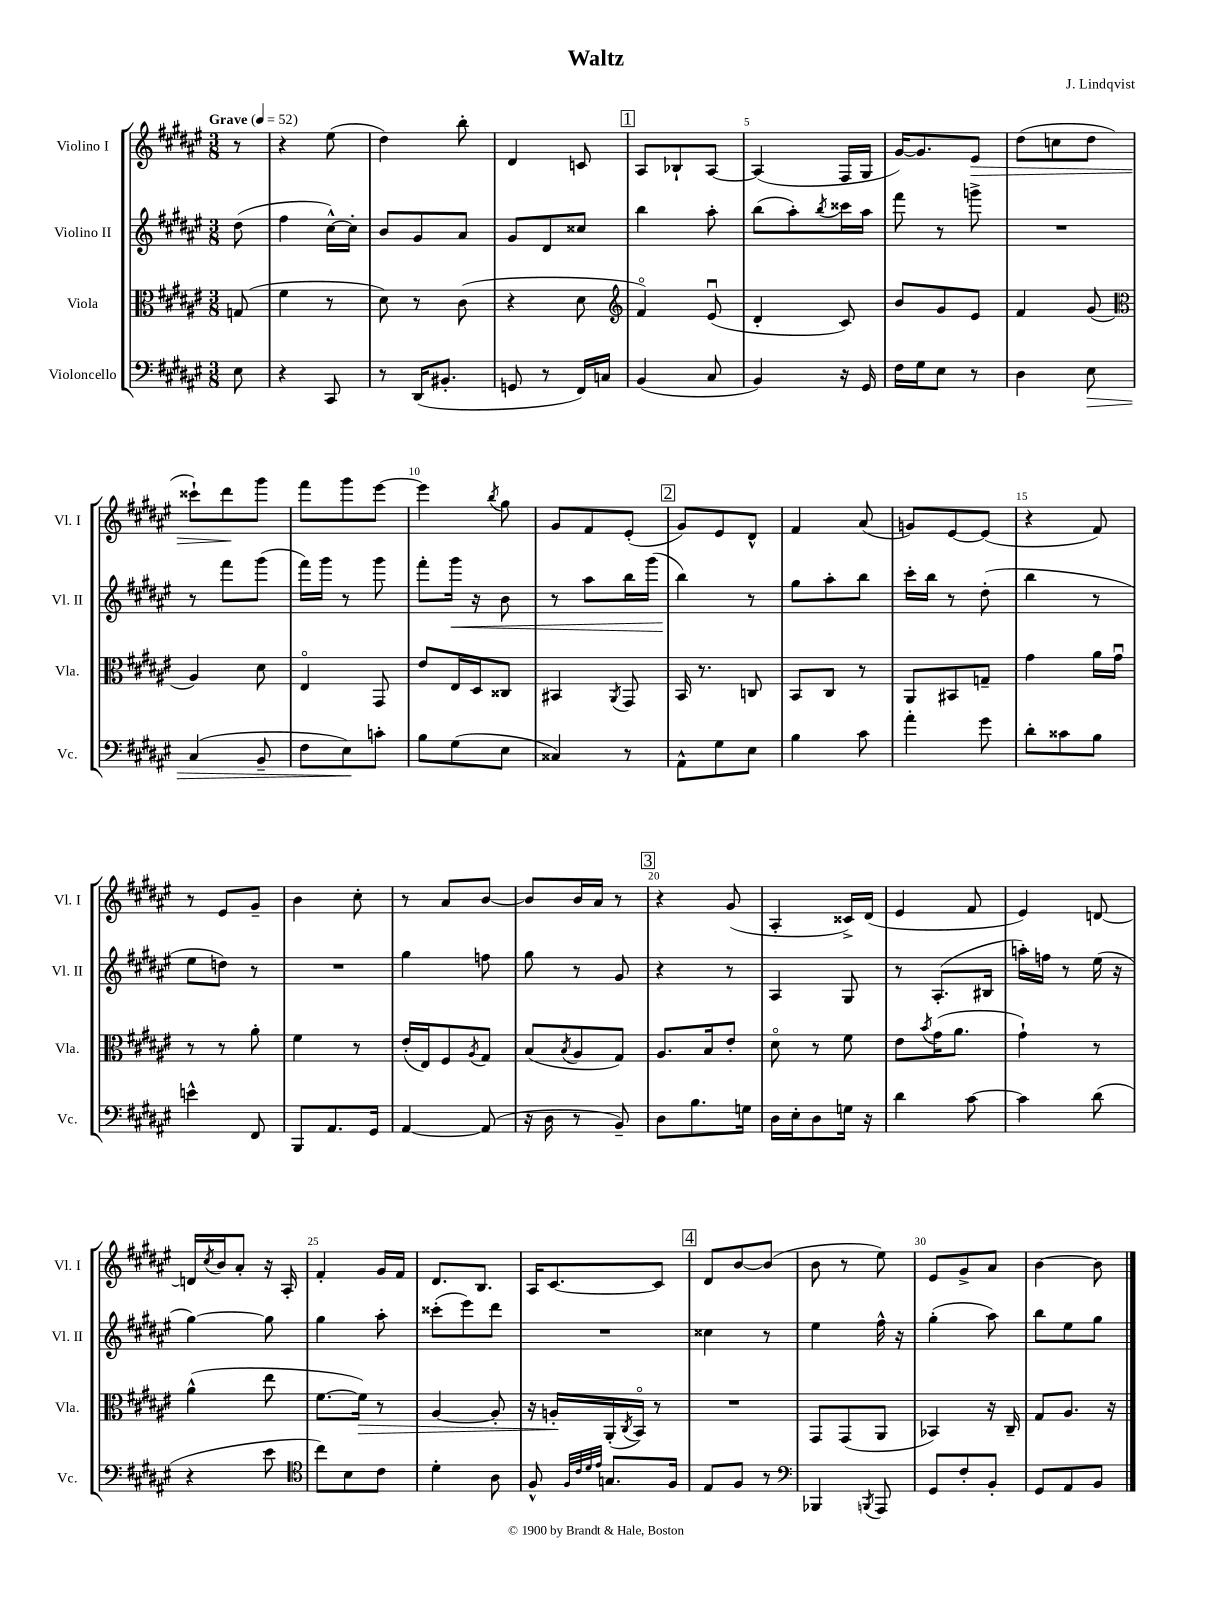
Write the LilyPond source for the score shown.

\header { title = "Waltz" composer = "J. Lindqvist" }
<<
\new StaffGroup <<
\new Staff = "s0" \with { instrumentName = "Violino I" shortInstrumentName = "Vl. I" } {
    \clef treble \key fis \major \numericTimeSignature \time 3/8 \partial 8 \tempo "Grave" 4 = 52
    r8 |
    r4 eis''8( |
    dis''4) b''8-. |
    dis'4 c'8 |
    \mark \markup { \box "1" } ais8 bes8-! ais8~ |
    ais4( fis16 gis16 |
    gis'16~) gis'8. eis'8\> |
    dis''8( c''8 dis''8 |
    cisis'''8-!) dis'''8\! gis'''8 |
    fis'''8 gis'''8 eis'''8~ |
    eis'''4 \acciaccatura { b''8 } gis''8 |
    gis'8 fis'8 eis'8-.( |
    \mark \markup { \box "2" } gis'8) eis'8 dis'8-^ |
    fis'4 ais'8( |
    g'8) eis'8~ eis'8( |
    r4 fis'8) |
    r8 eis'8 gis'8-- |
    b'4 cis''8-. |
    r8 ais'8 b'8~ |
    b'8 b'16 ais'16 r8 |
    \mark \markup { \box "3" } r4 gis'8( |
    ais4-. cisis'16->) dis'16( |
    eis'4 fis'8 |
    eis'4) d'8~ |
    d'16 \acciaccatura { cis''8 } b'16 ais'8-. r16 ais16-. |
    fis'4-. gis'16 fis'16 |
    dis'8. b8. |
    ais16 cis'8.~ cis'8 |
    \mark \markup { \box "4" } dis'8 b'8~ b'8( |
    b'8 r8 eis''8) |
    eis'8 gis'8-> ais'8 |
    b'4~ b'8 \bar "|." |
}
\new Staff = "s1" \with { instrumentName = "Violino II" shortInstrumentName = "Vl. II" } {
    \clef treble \key fis \major \numericTimeSignature \time 3/8 \partial 8
    dis''8( |
    fis''4 cis''16~-^) cis''16-. |
    b'8 gis'8 ais'8 |
    gis'8 dis'8 cisis''8 |
    \mark \markup { \box "1" } b''4 ais''8-. |
    b''8( ais''8-.) \acciaccatura { b''8 } cisis'''16 ais''16 |
    fis'''8 r8 g'''8-> |
    R4. |
    r8 fis'''8 gis'''8( |
    fis'''16) gis'''16 r8 gis'''8 |
    fis'''8-. gis'''16\< r16 b'8 |
    r8 ais''8 b''16 gis'''16( |
    \mark \markup { \box "2" } b''4\!) r8 |
    gis''8 ais''8-. b''8 |
    cis'''16-. b''16 r8 dis''8-.( |
    b''4 r8 |
    eis''8 d''8) r8 |
    R4. |
    gis''4 f''8 |
    gis''8 r8 gis'8 |
    \mark \markup { \box "3" } r4 r8 |
    ais4 gis8 |
    r8 ais8.-.( bis16 |
    a''16-.) f''16 r8 eis''16( r16 |
    gis''4~) gis''8 |
    gis''4 ais''8-. |
    cisis'''8-.( eis'''8) dis'''8 |
    R4. |
    \mark \markup { \box "4" } cisis''4 r8 |
    eis''4 fis''16-^ r16 |
    gis''4-.( ais''8) |
    b''8 eis''8 gis''8 \bar "|." |
}
\new Staff = "s2" \with { instrumentName = "Viola" shortInstrumentName = "Vla." } {
    \clef alto \key fis \major \numericTimeSignature \time 3/8 \partial 8
    g8( |
    fis'4 r8 |
    dis'8) r8 cis'8( |
    r4 dis'8 |
    \mark \markup { \box "1" } \clef treble fis'4\flageolet) eis'8\downbow( |
    dis'4-. cis'8) |
    b'8 gis'8 eis'8 |
    fis'4 gis'8( |
    \clef alto ais4) dis'8 |
    eis4\flageolet gis,8 |
    eis'8 eis16 dis16 cisis8 |
    bis,4 \acciaccatura { ais,8 } gis,8 |
    \mark \markup { \box "2" } b,16 r8. c8 |
    b,8 cis8 r8 |
    ais,8 bis,8 g8-- |
    gis'4 ais'16 gis'16\downbow |
    r8 r8 ais'8-. |
    fis'4 r8 |
    eis'16-.( eis16) fis8 \acciaccatura { ais8 } gis8 |
    b8( \acciaccatura { b8 } ais8 gis8) |
    \mark \markup { \box "3" } ais8. b16 eis'8-. |
    dis'8\flageolet r8 fis'8 |
    eis'8 \acciaccatura { b'8 } gis'16( ais'8. |
    gis'4-!) r8 |
    ais'4-^( eis''8 |
    fis'8.~ fis'16\>) r8 |
    ais4~ ais8-. |
    r16 a16-.\! ais,16-.( \acciaccatura { cis8 } b,16\flageolet) r8 |
    \mark \markup { \box "4" } R4. |
    gis,8 gis,8( ais,8 |
    bes,4) r16 cis16-- |
    gis8 ais8. r16 \bar "|." |
}
\new Staff = "s3" \with { instrumentName = "Violoncello" shortInstrumentName = "Vc." } {
    \clef bass \key fis \major \numericTimeSignature \time 3/8 \partial 8
    eis8 |
    r4 cis,8 |
    r8 dis,16( bis,8.-. |
    g,8 r8 fis,16) c16 |
    \mark \markup { \box "1" } b,4( cis8 |
    b,4) r16 gis,16 |
    fis16 gis16 eis8 r8 |
    dis4 eis8\> |
    cis4( b,8-- |
    fis8 eis8\!) c'8-. |
    b8 gis8( eis8 |
    cisis4) r8 |
    \mark \markup { \box "2" } ais,8-^ gis8 eis8 |
    b4 cis'8 |
    ais'4-. gis'8 |
    dis'8-. cisis'8 b8 |
    e'4-^ fis,8 |
    b,,8 ais,8. gis,16 |
    ais,4~ ais,8( |
    r16 dis16 r8 b,8--) |
    \mark \markup { \box "3" } dis8 b8. g16 |
    dis16 eis16-. dis8 g16 r16 |
    dis'4 cis'8~ |
    cis'4 dis'8( |
    r4 eis'8 |
    \clef tenor cis''8) b8 cis'8 |
    dis'4-. ais8 |
    fis8-^ \grace { fis32 cis'32 dis'32 eis'32 } g8. fis16 |
    \mark \markup { \box "4" } eis8 fis8 r8 |
    \clef bass bes,,4 \acciaccatura { b,,8 } ais,,8 |
    gis,8 fis8-. b,8-. |
    gis,8 ais,8 b,8 \bar "|." |
}
>>
>>
\layout { \context { \Score \override BarNumber.break-visibility = ##(#f #t #t) barNumberVisibility = #(every-nth-bar-number-visible 5) } }
